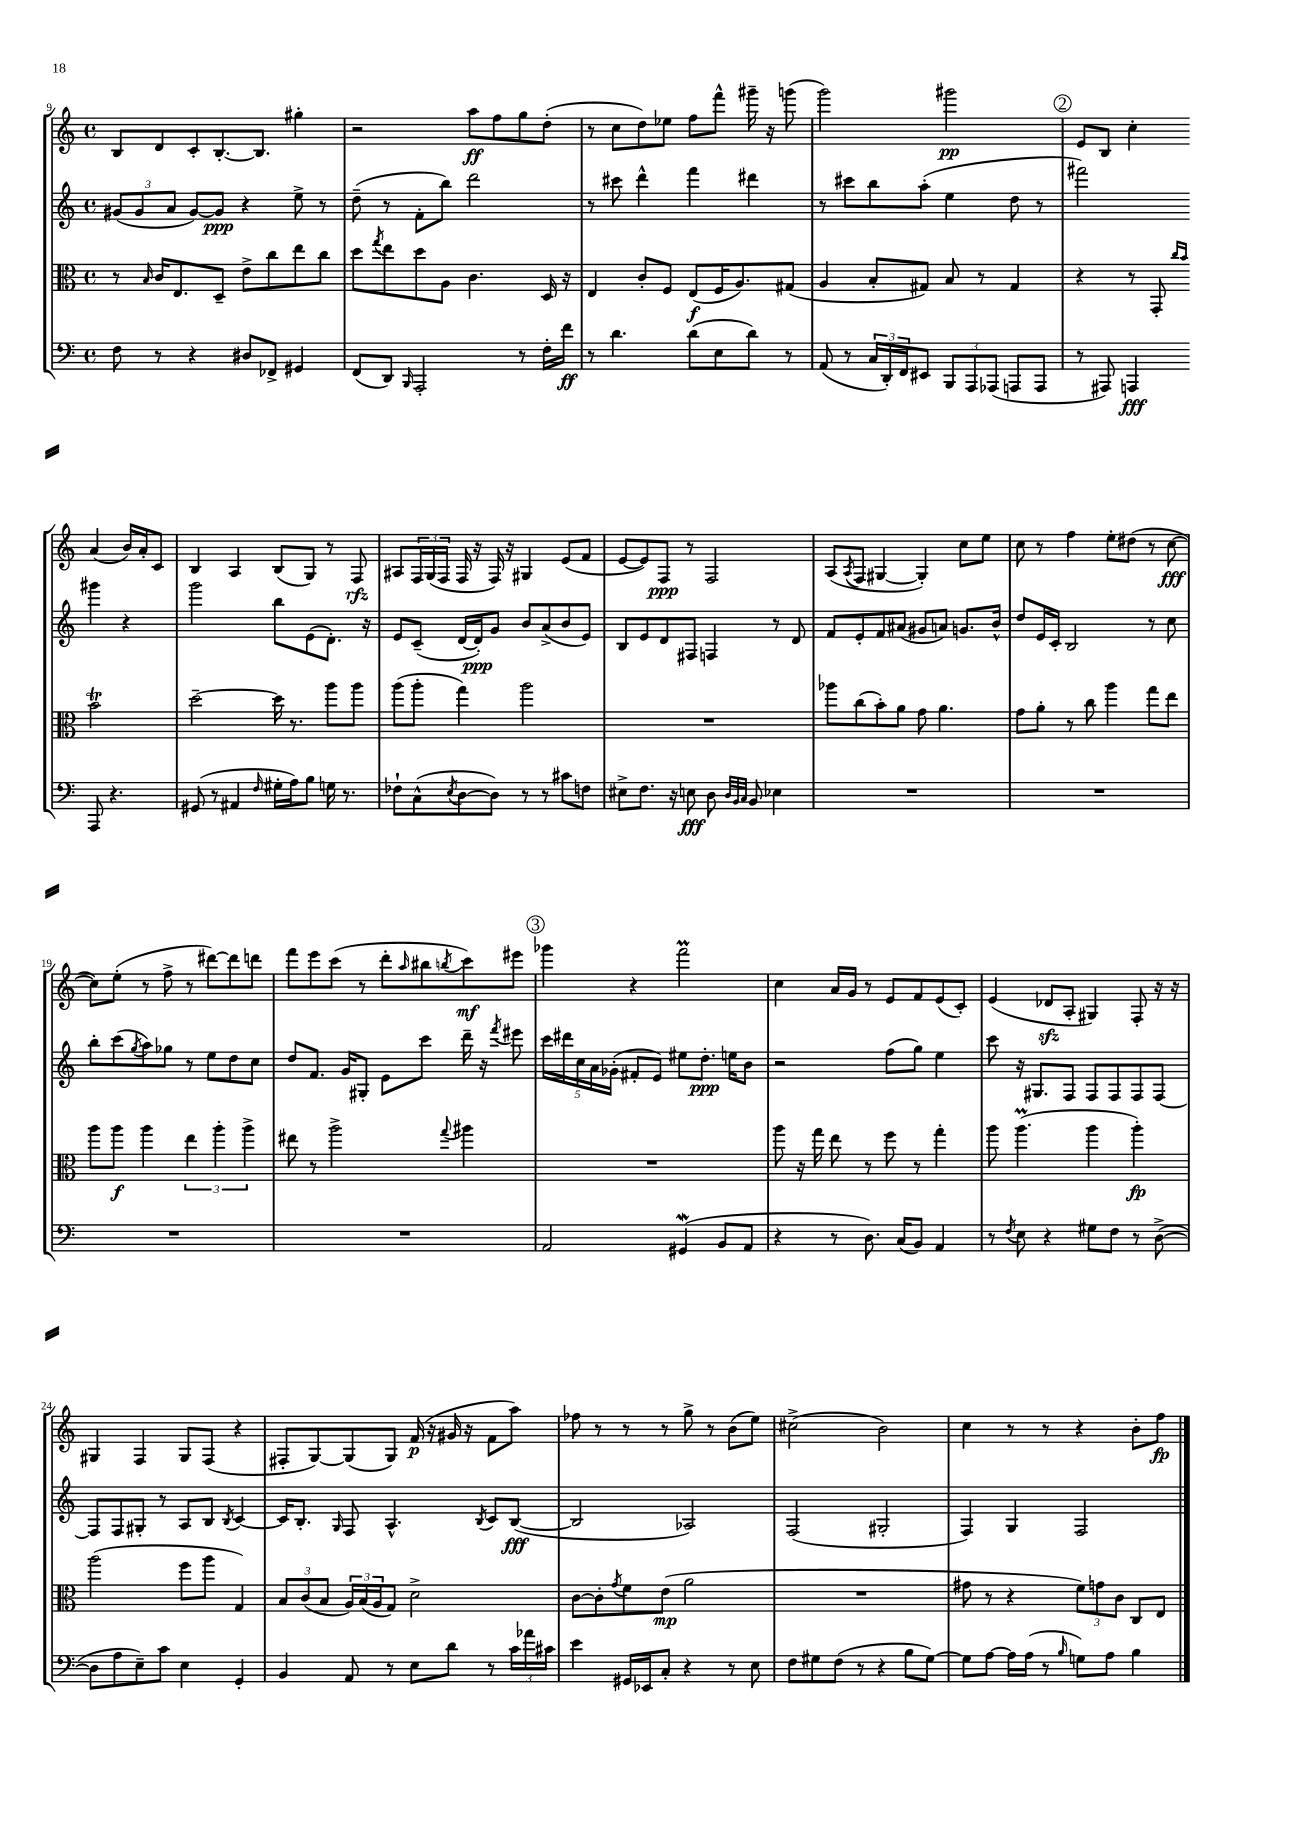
<<
\new StaffGroup <<
\new Staff = "s0" {
    \clef treble \key c \major \defaultTimeSignature \time 4/4
    b8 d'8 c'8-. b8.~-. b8. gis''4-. |
    r2 a''8\ff f''8 g''8 d''8-.( |
    r8 c''8 d''8) ees''8 f''8 f'''8-^ gis'''16-- r16 g'''8( |
    g'''2) gis'''2\pp |
    \mark \markup { \circle "2" } e'8 b8 c''4-. a'4( b'16) a'16-. c'8 |
    b4 a4 b8( g8) r8 f8\rfz |
    ais8 \tuplet 3/2 { f16 g16( f16 } f16 r16 f16) r16 gis4 e'8( f'8 |
    e'8~ e'8) f8\ppp r8 f2 |
    a8( \acciaccatura { a8 } f8 gis4~ gis4-.) c''8 e''8 |
    c''8 r8 f''4 e''8-. dis''8( r8 c''8~\fff |
    c''8) e''8-.( r8 f''8-> r8 dis'''8~) dis'''8 d'''8 |
    f'''8 e'''8 c'''8( r8 d'''8-. \grace { a''16 } bis''8 \acciaccatura { b''8 } c'''8\mf) eis'''8 |
    \mark \markup { \circle "3" } ges'''4 r4 f'''2\prall |
    c''4 a'16 g'16 r8 e'8 f'8 e'8( c'8-.) |
    e'4( des'8\sfz a8-. gis4) f8-. r16 r16 |
    gis4 f4 gis8 f8( r4 |
    fis8-. g8~) g8( g8) f'16\p( r16 gis'16 r16 f'8 a''8) |
    fes''8 r8 r8 r8 g''8-> r8 b'8( e''8) |
    cis''2->( b'2) |
    c''4 r8 r8 r4 b'8-. f''8\fp \bar "|." |
}
\new Staff = "s1" {
    \clef treble \key c \major \defaultTimeSignature \time 4/4
    \tuplet 3/2 { gis'8( gis'8 a'8 } gis'8~) gis'8\ppp r4 e''8-> r8 |
    d''8--( r8 f'8-. b''8) d'''2 |
    r8 cis'''8 d'''4-^ f'''4 dis'''4 |
    r8 cis'''8 b''8 a''8-.( e''4 d''8 r8 |
    \mark \markup { \circle "2" } fis'''2) gis'''4 r4 |
    g'''2 b''8 e'8( d'8.-.) r16 |
    e'8 c'8--( d'16~ d'16-.\ppp) g'8 b'8 a'8->( b'8 e'8) |
    b8 e'8 d'8 fis8 f4 r8 d'8 |
    f'8 e'8-. f'8 ais'8( gis'8 a'8) g'8. b'16-^ |
    d''8 e'16 c'16-. b2 r8 c''8 |
    b''8-. c'''8( \acciaccatura { g''8 } a''8) ges''8 r8 e''8 d''8 c''8 |
    d''8 f'8. g'16 gis8-. e'8 c'''8 d'''16-- r16 \acciaccatura { f'''8 } eis'''8 |
    \mark \markup { \circle "3" } \tuplet 5/4 { c'''16 dis'''16 c''16 a'16 ges'16-.( } fis'8-. e'8) eis''8 d''8.-.\ppp e''16 b'8 |
    r2 f''8( g''8) e''4 |
    c'''8 r16 gis8. f8 f8 f8 f8 f8~ |
    f8 f8 gis8-. r8 a8 b8 \acciaccatura { b8 } c'4~ |
    c'16 b8.-. \grace { g16 } f8 a4.-^ \acciaccatura { b8 } c'8 b8~\fff( |
    b2 aes2) |
    f2( gis2-. |
    f4) g4 f2 \bar "|." |
}
\new Staff = "s2" {
    \clef alto \key c \major \defaultTimeSignature \time 4/4
    r8 \grace { b16 } c'16 e8. d8-- e'8-> c''8 e''8 c''8 |
    d''8 \acciaccatura { g''8 } e''8 d''8 a8 c'4. d16 r16 |
    e4 c'8-. f8 e8\f( f16 a8.) gis8( |
    a4 b8-. gis8) b8 r8 gis4 |
    \mark \markup { \circle "2" } r4 r8 g,8-. \grace { c''16 b'16 } b'2\trill |
    d''2~-- d''16 r8. a''8 a''8 |
    a''8( a''8-. g''4) a''2 |
    R1 |
    aes''8 c''8( b'8-.) a'8 g'8 a'4. |
    g'8 a'8-. r8 c''8 a''4 g''8 e''8 |
    a''8 a''8\f a''4 \tuplet 3/2 { e''4 a''4-. a''4-> } |
    eis''8 r8 a''2-> \appoggiatura { g''8 } ais''4 |
    \mark \markup { \circle "3" } R1 |
    a''8 r16 g''16 e''8 r8 f''8 r8 g''4-. |
    a''8 a''4.\prall( a''4 a''4-.\fp) |
    a''2( f''8 a''8 g4) |
    \tuplet 3/2 { b8 c'8( b8 } \tuplet 3/2 { a16) b16( a16 } g8) d'2-> |
    c'8~ c'8-. \acciaccatura { g'8 } f'8 e'8\mp( a'2 |
    R1 |
    gis'8 r8 r4 \tuplet 3/2 { f'8) g'8 c'8 } c8 e8 \bar "|." |
}
\new Staff = "s3" {
    \clef bass \key c \major \defaultTimeSignature \time 4/4
    f8 r8 r4 dis8 fes,8-> gis,4 |
    f,8( d,8) \grace { b,,16 } a,,2-. r8 f16-. f'16\ff |
    r8 d'4. d'8( e8 d'8) r8 |
    a,8( r8 \tuplet 3/2 { c16 d,16-.) f,16 } eis,8 \tuplet 3/2 { b,,8 a,,8 aes,,8( } a,,8 a,,8 |
    \mark \markup { \circle "2" } r8 ais,,8) a,,4\fff a,,8 r4. |
    gis,8( r8 ais,4 \grace { f16 } gis16-. a16) b8 g16 r8. |
    fes8-! c8-^( \acciaccatura { e8 } d8~ d8) r8 r8 cis'8 f8 |
    eis8-> f8. r16 e8\fff d8 \grace { d32 b,32 c32 } b,8 ees4 |
    R1 |
    R1 |
    R1 |
    R1 |
    \mark \markup { \circle "3" } a,2 gis,4\mordent( b,8 a,8 |
    r4 r8 d8.) c16( b,8) a,4 |
    r8 \acciaccatura { f8 } e8 r4 gis8 f8 r8 d8~->( |
    d8 a8 e8--) c'8 e4 g,4-. |
    b,4 a,8 r8 e8 d'8 r8 \tuplet 3/2 { c'16 aes'16 cis'16 } |
    e'4 gis,16 ees,16 c8-. r4 r8 e8 |
    f8 gis8 f8( r8 r4 b8 gis8~) |
    gis8 a8~ a16 a16( r8 \grace { b16 } g8) a8 b4 \bar "|." |
}
>>
>>
\layout { \context { \Score currentBarNumber = #9 } }
